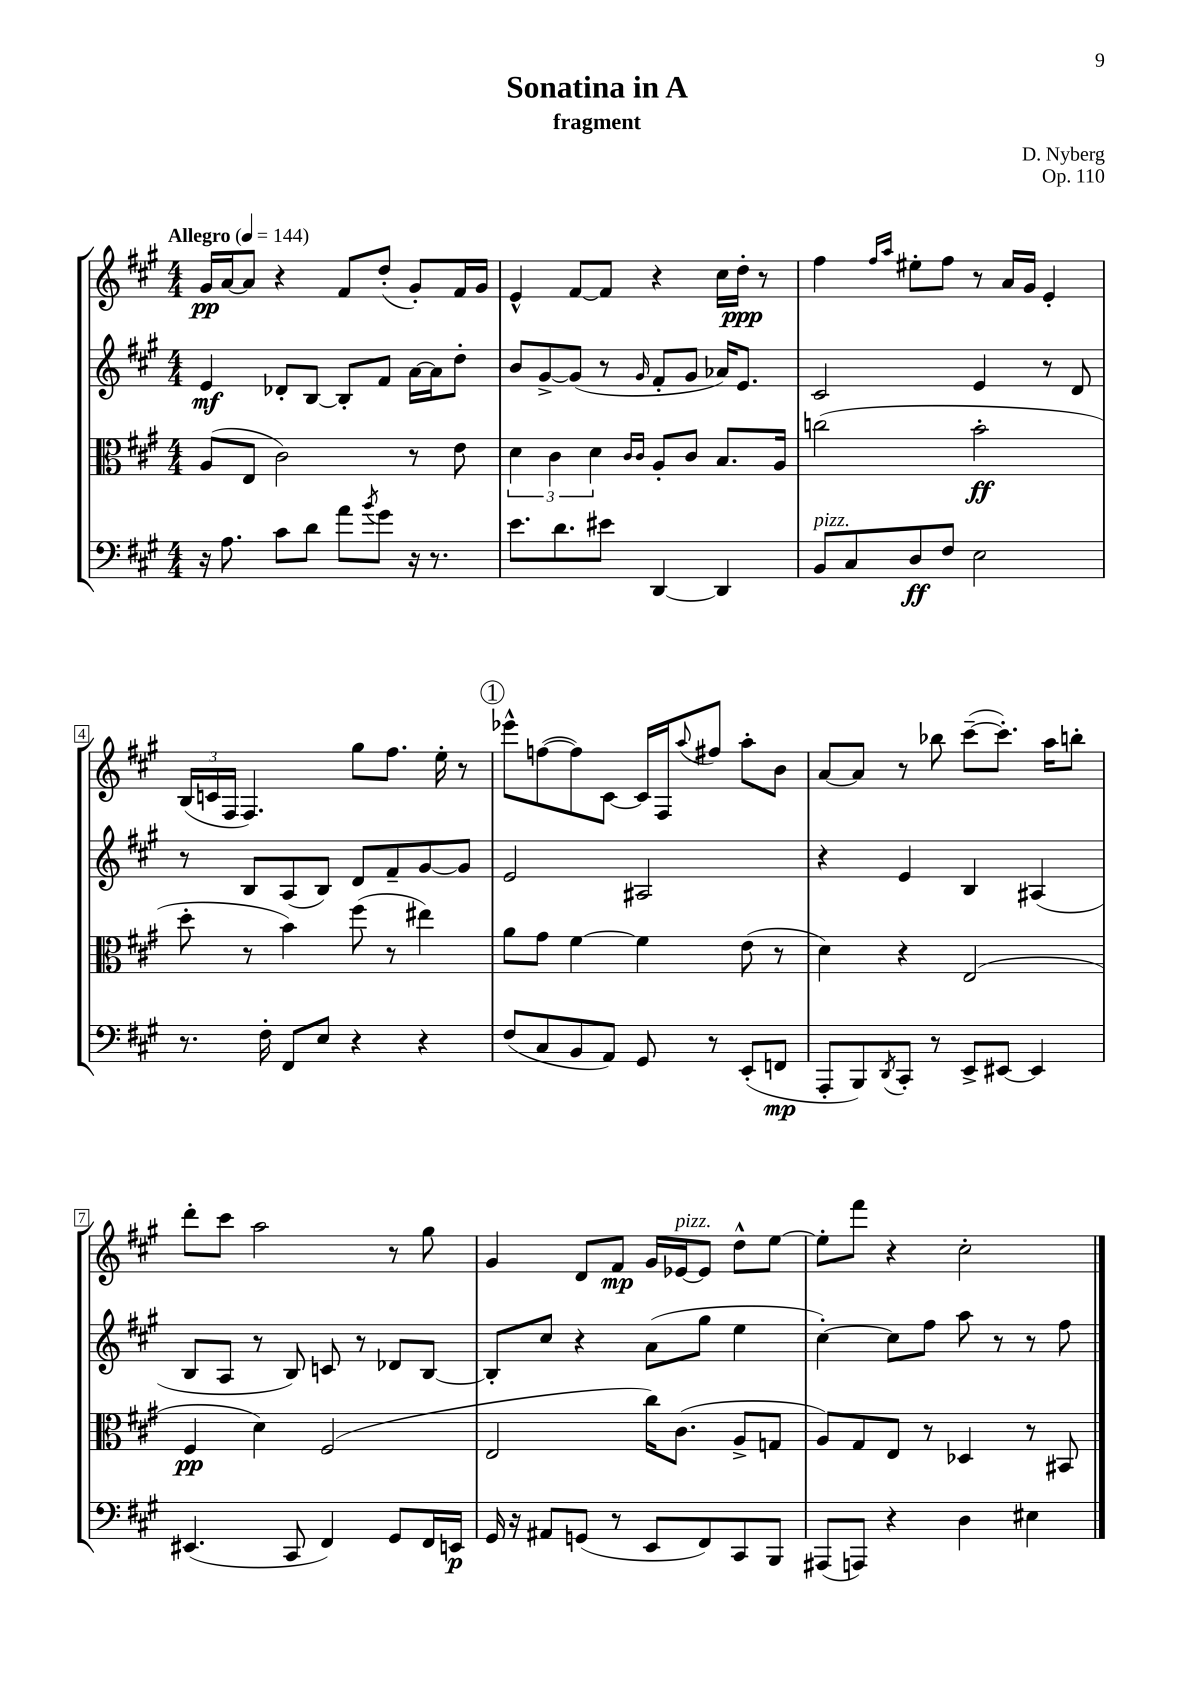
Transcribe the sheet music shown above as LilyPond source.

\header { title = "Sonatina in A" composer = "D. Nyberg" subtitle = "fragment" opus = "Op. 110" }
<<
\new StaffGroup <<
\new Staff = "s0" {
    \clef treble \key a \major \numericTimeSignature \time 4/4 \tempo "Allegro" 4 = 144
    gis'16\pp a'16~ a'8 r4 fis'8 d''8-.( gis'8-.) fis'16 gis'16 |
    e'4-^ fis'8~ fis'8 r4 cis''16 d''16-.\ppp r8 |
    fis''4 \grace { fis''16 a''16 } eis''8-. fis''8 r8 a'16 gis'16 e'4-. |
    \tuplet 3/2 { b16( c'16 fis16 } fis4.) gis''8 fis''8. e''16-. r8 |
    \mark \markup { \circle "1" } ees'''8-^ f''8~( f''8) cis'8~ cis'16 fis16 \appoggiatura { a''8 } fis''8 a''8-. b'8 |
    a'8~ a'8 r8 bes''8 cis'''8~--( cis'''8.-.) a''16 b''8-. |
    d'''8-. cis'''8 a''2 r8 gis''8 |
    gis'4 d'8 fis'8\mp gis'16 ees'16~^\markup { \italic "pizz." } ees'8 d''8-^ e''8~ |
    e''8-. fis'''8 r4 cis''2-. \bar "|." |
}
\new Staff = "s1" {
    \clef treble \key a \major \numericTimeSignature \time 4/4
    e'4\mf des'8-. b8~ b8-. fis'8 a'16~ a'16 d''8-. |
    b'8 gis'8~-> gis'8( r8 \grace { gis'16 } fis'8-. gis'8 aes'16) e'8. |
    cis'2 e'4 r8 d'8 |
    r8 b8 a8( b8) d'8 fis'8-- gis'8~ gis'8 |
    \mark \markup { \circle "1" } e'2 ais2 |
    r4 e'4 b4 ais4( |
    b8 a8 r8 b8) c'8 r8 des'8 b8~ |
    b8-. cis''8 r4 a'8( gis''8 e''4 |
    cis''4~-.) cis''8 fis''8 a''8 r8 r8 fis''8 \bar "|." |
}
\new Staff = "s2" {
    \clef alto \key a \major \numericTimeSignature \time 4/4
    a8( e8 cis'2) r8 e'8 |
    \tuplet 3/2 { d'4 cis'4 d'4 } \grace { cis'16 cis'16 } a8-. cis'8 b8. a16 |
    c''2( b'2-.\ff |
    d''8-. r8 b'4) fis''8( r8 eis''4) |
    \mark \markup { \circle "1" } a'8 gis'8 fis'4~ fis'4 e'8( r8 |
    d'4) r4 e2( |
    fis4\pp d'4) fis2( |
    e2 cis''16) cis'8.( a8-> g8 |
    a8) gis8 e8 r8 des4 r8 bis,8 \bar "|." |
}
\new Staff = "s3" {
    \clef bass \key a \major \numericTimeSignature \time 4/4
    r16 a8. cis'8 d'8 a'8 \acciaccatura { b'8 } gis'8 r16 r8. |
    e'8. d'8. eis'8 d,4~ d,4 |
    b,8^\markup { \italic "pizz." } cis8 d8\ff fis8 e2 |
    r8. fis16-. fis,8 e8 r4 r4 |
    \mark \markup { \circle "1" } fis8( cis8 b,8 a,8) gis,8 r8 e,8-.( f,8\mp |
    a,,8-. b,,8) \acciaccatura { d,8 } cis,8-. r8 e,8-> eis,8~ eis,4 |
    eis,4.( cis,8 fis,4) gis,8 fis,16 e,16\p |
    gis,16 r16 ais,8 g,8( r8 e,8 fis,8) cis,8 b,,8 |
    ais,,8( a,,8) r4 d4 eis4 \bar "|." |
}
>>
>>
\layout { \context { \Score \override BarNumber.stencil = #(make-stencil-boxer 0.1 0.3 ly:text-interface::print) } }
